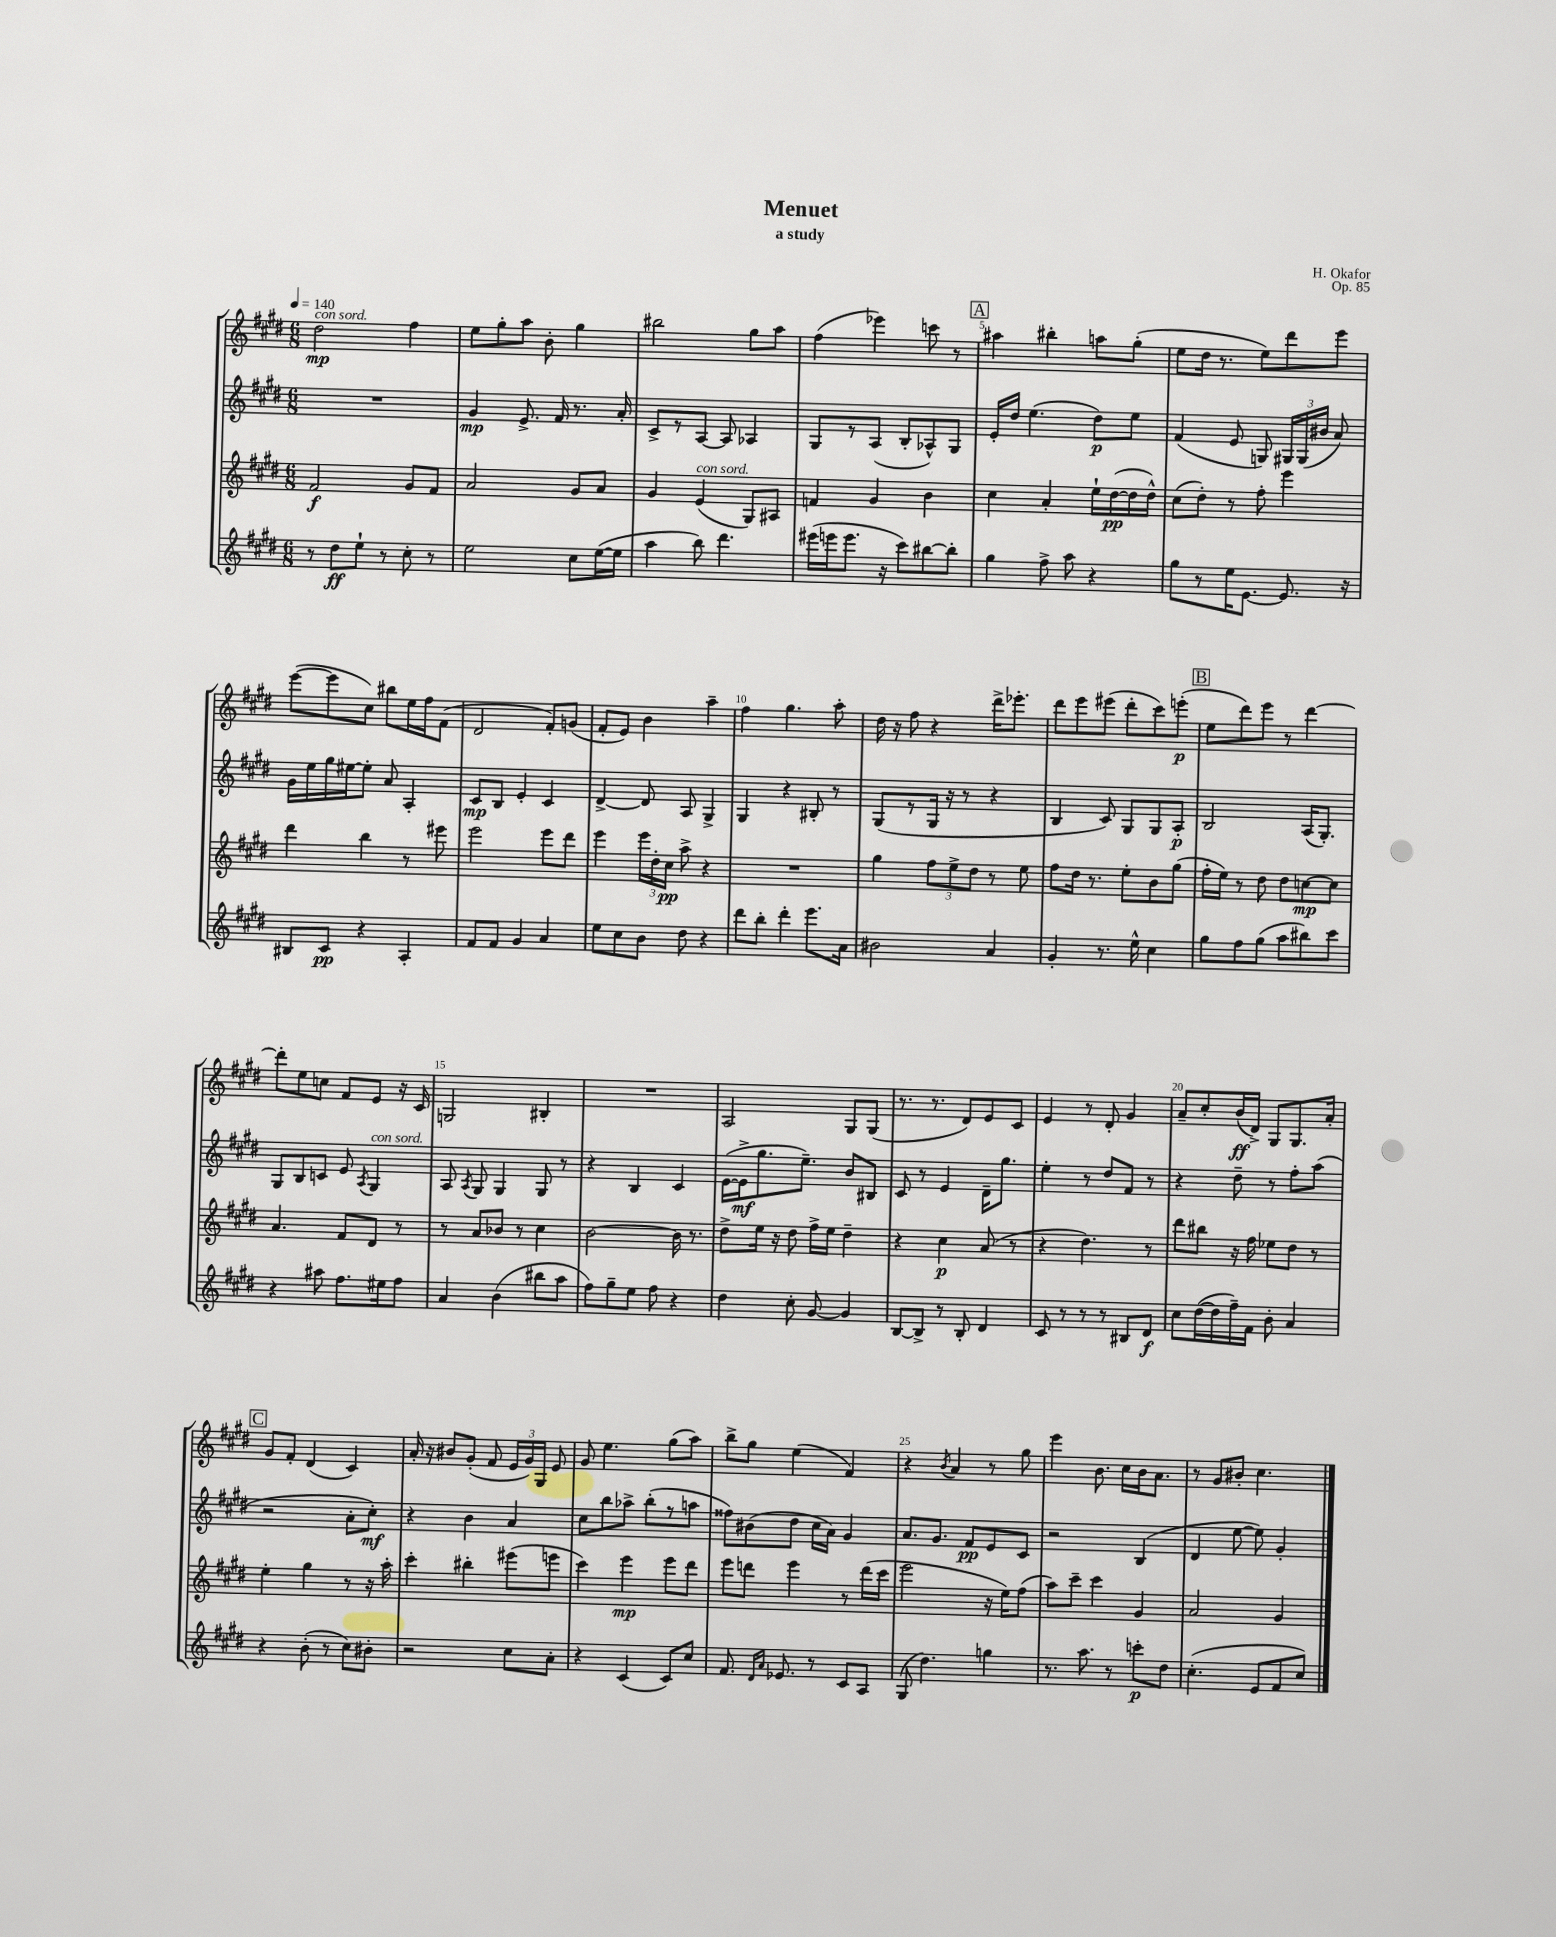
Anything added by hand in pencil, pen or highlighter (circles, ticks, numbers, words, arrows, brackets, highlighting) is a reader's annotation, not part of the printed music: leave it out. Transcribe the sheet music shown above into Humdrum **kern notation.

**kern	**dynam	**kern	**dynam	**kern	**dynam	**kern	**dynam
*part4	*part4	*part3	*part3	*part2	*part2	*part1	*part1
*staff4	*staff4	*staff3	*staff3	*staff2	*staff2	*staff1	*staff1
*clefG2	*	*clefG2	*	*clefG2	*	*clefG2	*
*k[f#c#g#d#]	*	*k[f#c#g#d#]	*	*k[f#c#g#d#]	*	*k[f#c#g#d#]	*
*M6/8	*	*M6/8	*	*M6/8	*	*M6/8	*
*MM140	*	*MM140	*	*MM140	*	*MM140	*
=1	=1	=1	=1	=1	=1	=1	=1
!	!	!	!	!	!	!LO:TX:a:i:t=con sord.	!
8r	.	2f#/	f	2.r	.	2dd#\	mp
8dd#\L	ff	.	.	.	.	.	.
8ee`\J	.	.	.	.	.	.	.
8r	.	.	.	.	.	.	.
8cc#'\	.	8g#/L	.	.	.	4ff#\	.
8r	.	8f#/J	.	.	.	.	.
=2	=2	=2	=2	=2	=2	=2	=2
2ee\	.	2a/	.	4g#/	mp	8ee\L	.
.	.	.	.	.	.	8gg#'\	.
.	.	.	.	8.e^/	.	8aa\J	.
.	.	.	.	.	.	8b'\	.
.	.	.	.	16f#/	.	.	.
8cc#\L	.	8g#/L	.	8.r	.	4gg#\	.
([16ee\L	.	8a/J	.	.	.	.	.
16ee\JJ]	.	.	.	16a'/	.	.	.
=3	=3	=3	=3	=3	=3	=3	=3
4aa\	.	4g#/	.	8c#^/L	.	2bb#X\	.
.	.	.	.	8r	.	.	.
!	!	!LO:TX:a:i:t=con sord.	!	!	!	!	!
8bb\)	.	(4e/	.	[8A/J	.	.	.
4.ddd#\	.	.	.	8A/]	.	.	.
.	.	8G#/L)	.	4A-X/	.	8gg#\L	.
.	.	8A#X/J	.	.	.	8aa\J	.
=4	=4	=4	=4	=4	=4	=4	=4
(16eee#X\LL	.	4fn/	.	8G#/L	.	(4ff#\	.
16eeen\J	.	.	.	.	.	.	.
8.eee\J	.	.	.	8r	.	.	.
.	.	4g#/	.	(8A/J	.	4eee-X\)	.
16r	.	.	.	.	.	.	.
8ccc#\L)	.	.	.	8B'/L	.	.	.
[8bb#X\	.	4b\	.	8A-X^^/)	.	8cccn\	.
8bb#'\J]	.	.	.	8G#/J	.	8r	.
!!LO:REH:place=s1:t=A
=5	=5	=5	=5	=5	=5	=5	=5
4gg#\	.	4cc#\	.	16e'/LL	.	4aa#X\	.
.	.	.	.	16dd#/JJ	.	.	.
.	.	.	.	(4.ee\	.	.	.
8ff#^\	.	4a'/	.	.	.	4bb#X'\	.
8aa\	.	.	.	.	.	.	.
4r	.	16ee`\LL	.	8dd#\L)	p	8aan\L	.
.	.	([16dd#\	pp	.	.	.	.
.	.	16dd#\]	.	8ee\J	.	(8gg#'\J	.
.	.	16dd#^^\JJ)	.	.	.	.	.
=6	=6	=6	=6	=6	=6	=6	=6
8gg#\L	.	(8cc#\L	.	(4f#/	.	8ee\L	.
8r	.	8dd#'\J)	.	.	.	16dd#\Jk	.
.	.	.	.	.	.	8.r	.
16ee\K	.	8r	.	8e/	.	.	.
[8.e\J	.	.	.	.	.	.	.
.	.	8ff#'\	.	8Gn/)	.	8ee\L)	.
8.e/]	.	4eee\	.	24G#X/LL	.	8ddd#\	.
.	.	.	.	(24G#/	.	.	.
.	.	.	.	24b#X/JJ	.	.	.
.	.	.	.	8a/)	.	8eee\J	.
16r	.	.	.	.	.	.	.
!!LO:LB:g=z
=7	=7	=7	=7	=7	=7	=7	=7
8B#X/L	.	4ddd#\	.	16g#\LL	.	([8eee\L	.
.	.	.	.	16ee\	.	.	.
8c#/J	pp	.	.	16gg#\	.	8eee\]	.
.	.	.	.	[16ee#X\J	.	.	.
4r	.	4bb\	.	8ee#'\J]	.	8cc#\J)	.
.	.	.	.	8a/	.	8bb#X\L	.
4A'/	.	8r	.	4A'/	.	16ee\L	.
.	.	.	.	.	.	16ff#\J	.
.	.	8eee#X\	.	.	.	(8f#\J	.
=8	=8	=8	=8	=8	=8	=8	=8
8f#/L	.	2eee\	.	8c#/L	mp	2d#/	.
8f#/J	.	.	.	8B/J	.	.	.
4g#/	.	.	.	4e'/	.	.	.
4a/	.	8eee\L	.	4c#/	.	8f#'/L)	.
.	.	8ddd#\J	.	.	.	(8gn/J	.
=9	=9	=9	=9	=9	=9	=9	=9
8ee\L	.	4eee\	.	[4d#^/	.	8f#'/L	.
8cc#\	.	.	.	.	.	8e/J)	.
8b\J	.	24eee\LL	.	8d#/]	.	4b\	.
.	.	24dd#'\	.	.	.	.	.
.	.	24cc#\JJ	pp	.	.	.	.
8dd#\	.	8aa^\	.	8A/	.	.	.
4r	.	4r	.	4G#^/	.	4aa~\	.
=10	=10	=10	=10	=10	=10	=10	=10
8ddd#\L	.	2.r	.	4G#/	.	4ff#\	.
8bb'\J	.	.	.	.	.	.	.
4ddd#'\	.	.	.	4r	.	4.gg#\	.
8.eee\L	.	.	.	8B#X'/	.	.	.
.	.	.	.	8r	.	8aa'\	.
16a\Jk	.	.	.	.	.	.	.
=11	=11	=11	=11	=11	=11	=11	=11
2b#X\	.	4gg#\	.	(8G#/L	.	16dd#\	.
.	.	.	.	.	.	16r	.
.	.	.	.	8r	.	8ff#\	.
.	.	12ff#\L	.	16G#/Jk	.	4r	.
.	.	.	.	16r	.	.	.
.	.	12ee^\	.	.	.	.	.
.	.	.	.	8r	.	.	.
.	.	12dd#\J	.	.	.	.	.
4a/	.	8r	.	4r	.	16ddd#^\KL	.
.	.	.	.	.	.	8.eee-X'\J	.
.	.	8ee\	.	.	.	.	.
=12	=12	=12	=12	=12	=12	=12	=12
4g#'/	.	8ff#\L	.	4B/	.	8ddd#\L	.
.	.	16dd#\Jk	.	.	.	8eee\	.
.	.	8.r	.	.	.	.	.
8.r	.	.	.	8c#/)	.	(8eee#X\J	.
.	.	8ee'\L	.	8G#/L	.	8ddd#'\L	.
16ee^^\	.	.	.	.	.	.	.
4cc#\	.	8b\	.	8G#/	.	8ccc#\)	.
.	.	(8gg#\J	.	8A'/J	p	(8eeen'\J	p
!!LO:REH:place=s1:t=B
=13	=13	=13	=13	=13	=13	=13	=13
8gg#\L	.	16ff#'\LL	.	2B/	.	8ee\L	.
.	.	16ee\JJ)	.	.	.	.	.
8ff#\	.	8r	.	.	.	8ddd#\)	.
(8gg#\J	.	8dd#\	.	.	.	8eee\J	.
8aa\L	.	8dd#\L	.	.	.	8r	.
8bb#X\)	.	[8ccn\	mp	(16A/KL	.	[4ddd#\	.
.	.	.	.	8.G#'/J)	.	.	.
8ccc#\J	.	8cc\J]	.	.	.	.	.
!!LO:LB:g=z
=14	=14	=14	=14	=14	=14	=14	=14
4r	.	4.a/	.	8G#/L	.	8ddd#'\L]	.
.	.	.	.	8B/	.	8ee\	.
8aa#X\	.	.	.	8cn/J	.	8ccn\J	.
8.ff#\L	.	8f#/L	.	8e/	.	8f#/L	.
.	.	.	.	8qA/	.	.	.
!	!	!	!	!LO:TX:a:i:t=con sord.	!	!	!
.	.	8d#/J	.	4G#/	.	8e/J	.
16ee#X\k	.	.	.	.	.	.	.
8ff#\J	.	8r	.	.	.	16r	.
.	.	.	.	.	.	16c#/	.
=15	=15	=15	=15	=15	=15	=15	=15
4a/	.	8r	.	8A/	.	2Gn/	.
.	.	.	.	8qA/	.	.	.
.	.	8a/L	.	8G#/	.	.	.
(4b\	.	8b-X/J	.	4G#/	.	.	.
.	.	8r	.	.	.	.	.
8bb#X\L	.	4cc#\	.	8G#/	.	4B#X'/	.
8aa\J	.	.	.	8r	.	.	.
=16	=16	=16	=16	=16	=16	=16	=16
8ff#\L)	.	[2b\	.	4r	.	2.r	.
8gg#~\	.	.	.	.	.	.	.
8ee\J	.	.	.	4B/	.	.	.
8ff#\	.	.	.	.	.	.	.
4r	.	16b\]	.	4c#/	.	.	.
.	.	8.r	.	.	.	.	.
=17	=17	=17	=17	=17	=17	=17	=17
4dd#\	.	8dd#^\L	.	([16e\LL	.	2A/	.
.	.	.	.	16e^\J]	mf	.	.
.	.	16ee\Jk	.	8.gg#\	.	.	.
.	.	16r	.	.	.	.	.
8cc#'\	.	8dd#\	.	.	.	.	.
.	.	.	.	8.ee~\J)	.	.	.
[8g#/	.	16ff#^\LL	.	.	.	.	.
.	.	16ee\JJ	.	.	.	.	.
4g#/]	.	4dd#~\	.	8b/L	.	8G#/L	.
.	.	.	.	8B#X/J	.	(8G#/J	.
=18	=18	=18	=18	=18	=18	=18	=18
[8B/L	.	4r	.	8c#/	.	8.r	.
8B^/J]	.	.	.	8r	.	.	.
.	.	.	.	.	.	8.r	.
8r	.	4cc#\	p	4e/	.	.	.
8B'/	.	.	.	.	.	8d#/L)	.
4d#/	.	(8a/	.	16d#~\KL	.	8e/	.
.	.	.	.	8.gg#\J	.	.	.
.	.	8r	.	.	.	8c#/J	.
=19	=19	=19	=19	=19	=19	=19	=19
8c#/	.	4r	.	4ee'\	.	4e/	.
8r	.	.	.	.	.	.	.
8r	.	4.dd#\)	.	8r	.	8r	.
8r	.	.	.	8dd#/L	.	8d#'/	.
8B#X/L	.	.	.	8f#/J	.	4g#/	.
8d#/J	f	8r	.	8r	.	.	.
=20	=20	=20	=20	=20	=20	=20	=20
8cc#\L	.	8ddd#\L	.	4r	.	8a~/L	.
([16dd#\L	.	8bb#X\J	.	.	.	8cc#'/	.
16dd#\]	.	.	.	.	.	.	.
16ff#~\)	.	16r	.	8dd#~\	.	(16b/L	ff
16f#\JJ	.	16ff#\	.	.	.	16d#^/JJ)	.
8b'\	.	8ee-X\L	.	8r	.	8G#/L	.
4a/	.	8dd#\J	.	8ff#'\L	.	8.G#/	.
.	.	8r	.	(8aa\J	.	.	.
.	.	.	.	.	.	16a'/Jk	.
!!LO:LB:g=z
!!LO:REH:place=s1:t=C
=21	=21	=21	=21	=21	=21	=21	=21
4r	.	4ee'\	.	2r	.	8g#/L	.
.	.	.	.	.	.	8f#'/J	.
(8b'\	.	4gg#\	.	.	.	(4d#/	.
8r	.	.	.	.	.	.	.
8cc#\L)	.	8r	.	8a'\L	.	4c#/)	.
8b#X'\J	.	16r	.	8cc#'\J)	mf	.	.
.	.	16aa'\	.	.	.	.	.
=22	=22	=22	=22	=22	=22	=22	=22
2r	.	4ccc#'\	.	4r	.	16a'/	.
.	.	.	.	.	.	16r	.
.	.	.	.	.	.	8b#X/L	.
.	.	4bb#X'\	.	4b\	.	(8g#'/J	.
.	.	.	.	.	.	8f#/	.
8cc#\L	.	(8eee#X\L	.	4a/	.	24e/LL	.
.	.	.	.	.	.	24g#/)	.
.	.	.	.	.	.	24G#/JJ	.
8a'\J	.	8eeen\J	.	.	.	8e/	.
=23	=23	=23	=23	=23	=23	=23	=23
4r	.	4ccc#\)	.	8cc#\L	.	8g#/	.
.	.	.	.	8bb\	.	4.ee\	.
(4c#/	.	4eee\	mp	8aa-X^\J	.	.	.
.	.	.	.	(8bb'\L	.	.	.
8c#/L)	.	8eee\L	.	8r	.	(8gg#\L	.
8cc#/J	.	8ddd#\J	.	8aan\J	.	8aa\J)	.
=24	=24	=24	=24	=24	=24	=24	=24
8.f#/	.	8eee\L	.	8ff##X\L)	.	8bb^\L	.
.	.	8dddn\J	.	(8b#X\	.	8gg#\J	.
16qqd#/LL	.	.	.	.	.	.	.
16qqa/JJ	.	.	.	.	.	.	.
8.e-X/	.	.	.	.	.	.	.
.	.	4eee\	.	8dd#\J	.	(4ee\	.
8r	.	.	.	16cc#\LL	.	.	.
.	.	.	.	16a\JJ)	.	.	.
8c#/L	.	8r	.	4g#/	.	4f#/)	.
8A/J	.	(16ddd\LL	.	.	.	.	.
.	.	16ccc#\JJ	.	.	.	.	.
=25	=25	=25	=25	=25	=25	=25	=25
(8G#/	.	2eee\	.	8.a/L	.	4r	.
4.dd#\)	.	.	.	.	.	.	.
.	.	.	.	8.g#/J	.	.	.
.	.	.	.	.	.	8qb/	.
.	.	.	.	.	.	4a/	.
.	.	.	.	8f#/L	pp	.	.
4ggn\	.	16r	.	8e/	.	8r	.
.	.	16ee\KL)	.	.	.	.	.
.	.	(8ff#\J	.	8c#/J	.	8gg#\	.
=26	=26	=26	=26	=26	=26	=26	=26
8.r	.	8aa\L)	.	2r	.	4eee\	.
.	.	8ccc#~\J	.	.	.	.	.
8.aa\	.	.	.	.	.	.	.
.	.	4ccc#\	.	.	.	8.b\	.
8r	.	.	.	.	.	.	.
.	.	.	.	.	.	16cc#\LL	.
8cccn'\L	p	4g#/	.	(4B/	.	16b\J	.
.	.	.	.	.	.	8.a\J	.
8dd#\J	.	.	.	.	.	.	.
=27	=27	=27	=27	=27	=27	=27	=27
(4.cc#'\	.	2a/	.	4d#/	.	8r	.
.	.	.	.	.	.	8g#/L	.
.	.	.	.	[8ee\	.	8b#X'/J	.
8e/L	.	.	.	8ee\])	.	4.cc#\	.
8f#/	.	4g#/	.	4g#'/	.	.	.
8cc#/J)	.	.	.	.	.	.	.
==	==	==	==	==	==	==	==
*-	*-	*-	*-	*-	*-	*-	*-
